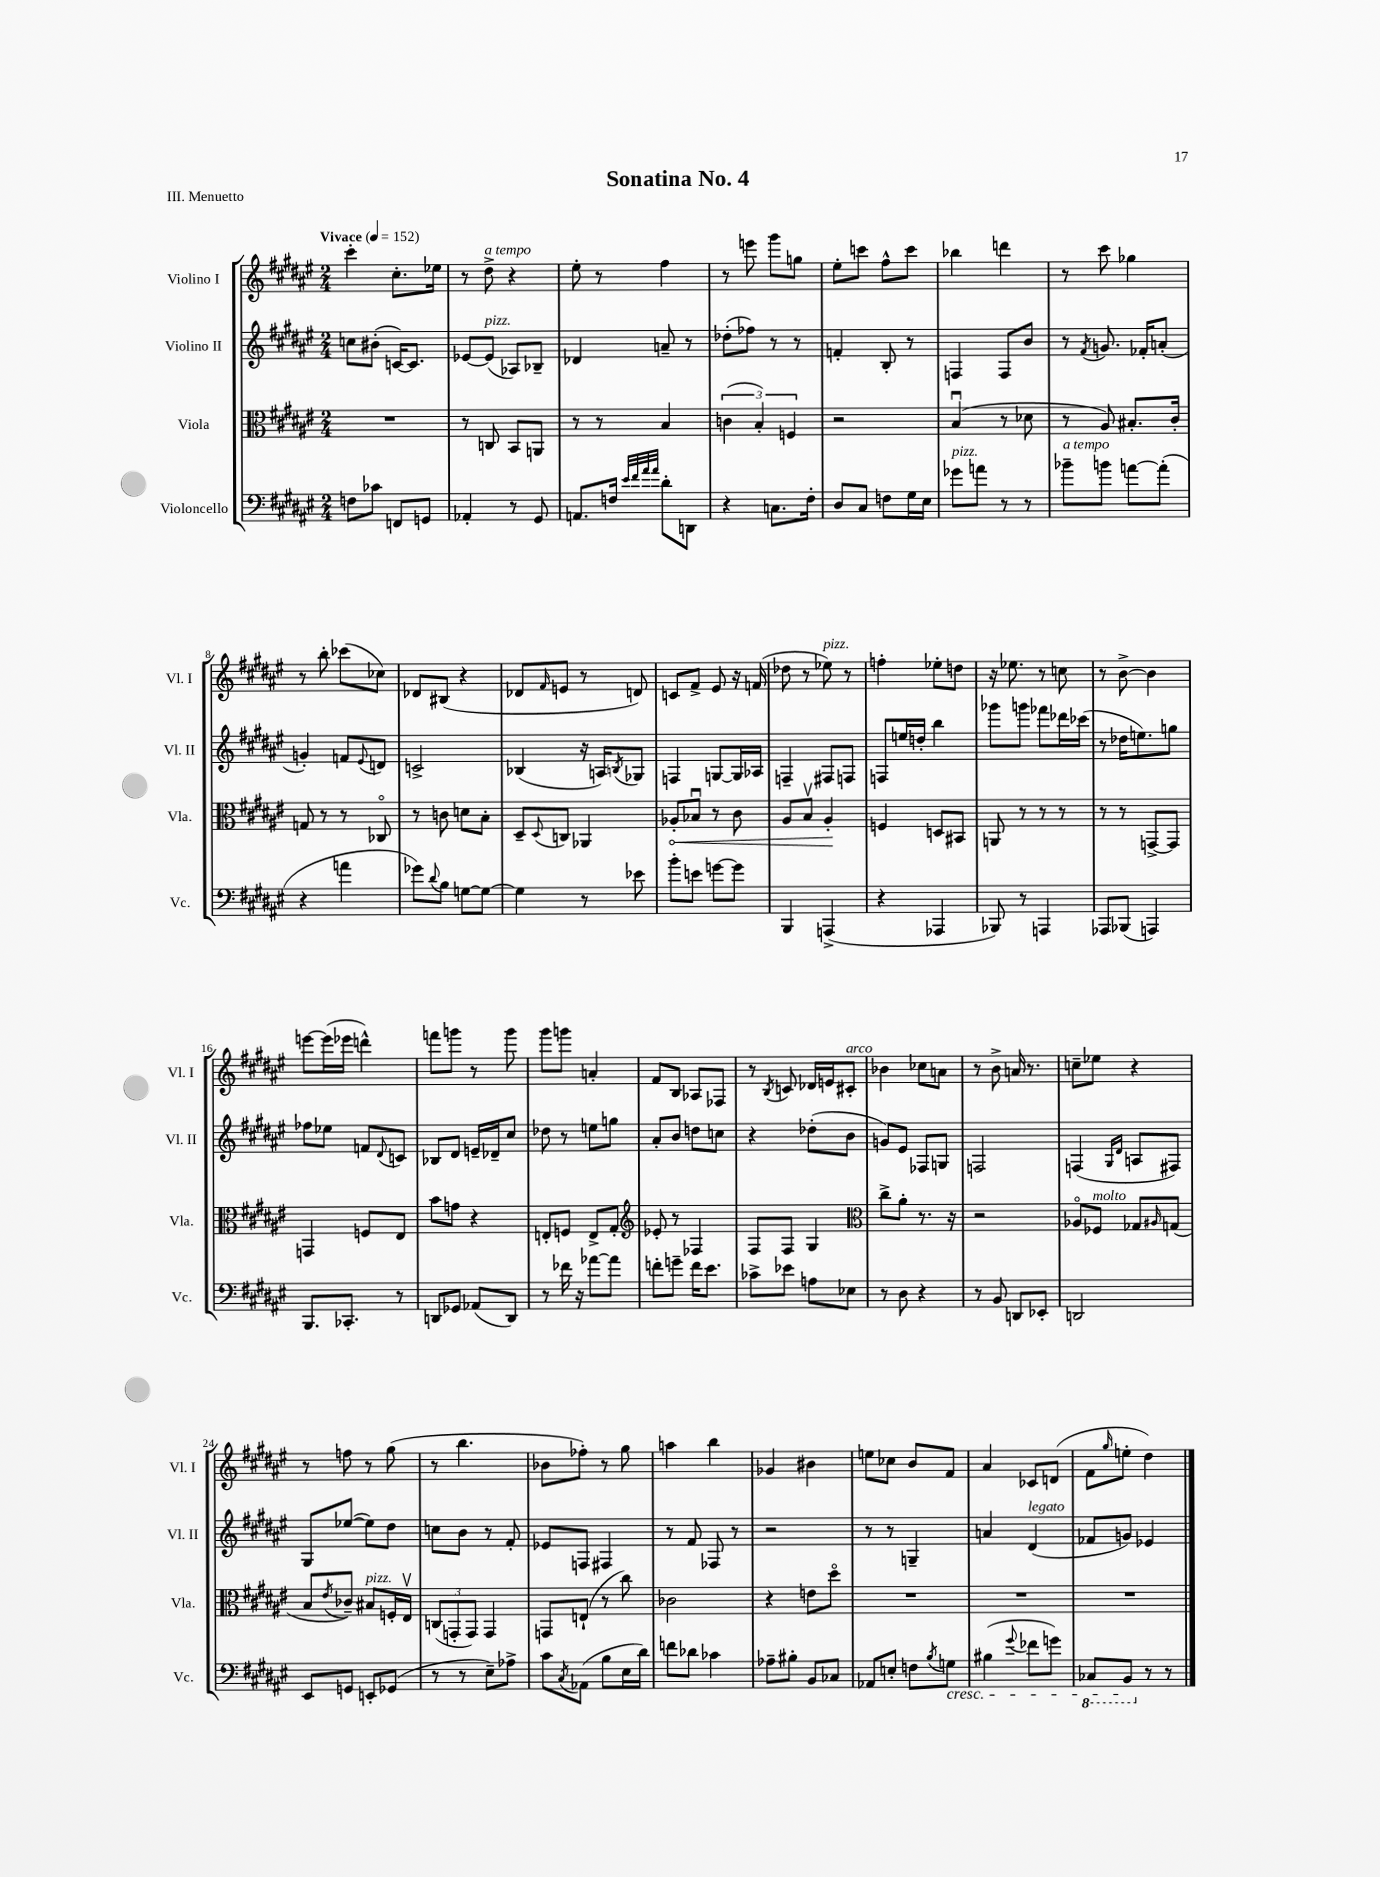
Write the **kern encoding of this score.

**kern	**kern	**dynam	**kern	**kern
*part4	*part3	*part3	*part2	*part1
*staff4	*staff3	*staff3	*staff2	*staff1
*I"Violoncello	*I"Viola	*	*I"Violino II	*I"Violino I
*I'Vc.	*I'Vla.	*	*I'Vl. II	*I'Vl. I
*clefF4	*clefC3	*	*clefG2	*clefG2
*k[f#c#g#d#a#e#]	*k[f#c#g#d#a#e#]	*	*k[f#c#g#d#a#e#]	*k[f#c#g#d#a#e#]
*M2/4	*M2/4	*	*M2/4	*M2/4
*MM152	*MM152	*	*MM152	*MM152
=1	=1	=1	=1	=1
!	!	!	!	!LO:TX:a:B:t=Vivace
8Fn\L	2r	.	8ccn\L	4ccc#'\
8c-X\J	.	.	(8b#X'\J	.
8FFn/L	.	.	[16cn/KL)	8.cc#'\L
.	.	.	8.c/J]	.
8GGn/J	.	.	.	.
.	.	.	.	16ee-X\Jk
=2	=2	=2	=2	=2
4AA-X'/	8r	.	[8e-X/L	8r
!	!	!	!	!LO:TX:a:i:t=a tempo
!	!	!	!LO:TX:a:i:t=pizz.	!
.	8Cn/	.	(8e-/J]	8dd#^\
8r	8BB/L	.	8A-X/L)	4r
8GG#/	8AAn/J	.	8B-X~/J	.
=3	=3	=3	=3	=3
8.AAn/L	8r	.	4d-X/	8ee#'\
.	8r	.	.	8r
16Fn/Jk	.	.	.	.
32qqe#/LLL	.	.	.	.
32qqf#/	.	.	.	.
32qqa#/	.	.	.	.
32qqa#/JJJ	.	.	.	.
8d#'\L	4B/	.	8an~/	4ff#\
8DDn\J	.	.	8r	.
=4	=4	=4	=4	=4
4r	(6cn\	.	(8dd-X'\L	8r
.	.	.	8ff-X\J)	8eeen\
.	6B'/)	.	.	.
8.Cn\L	.	.	8r	8ggg#\L
.	6Fn/	.	.	.
.	.	.	8r	8ggn\J
16F#'\Jk	.	.	.	.
=5	=5	=5	=5	=5
8D#/L	2r	.	4fn'/	8ee#'\L
8C#/J	.	.	.	8cccn\J
8Fn\L	.	.	8B'/	8ff#^^\L
16G#\L	.	.	8r	8ccc\J
16E#\JJ	.	.	.	.
=6	=6	=6	=6	=6
!LO:TX:a:i:t=pizz.	!	!	!	!
8g-X\L	(4Bu/	.	4Fn/	4bb-X\
8an\J	.	.	.	.
8r	8r	.	8F/L	4dddn\
8r	8d-X\	.	8b/J	.
=7	=7	=7	=7	=7
!LO:TX:a:i:t=a tempo	!	!	!	!
8b-X~\L	8r	.	8r	8r
.	.	.	8qf#/	.
8bn\J	8A#/)	.	8.gn/	8ccc#\
[8an\L	8.B#X'/L	.	.	4gg-X\
.	.	.	16f-X'/KL	.
(8a'\J]	.	.	(8an'/J	.
.	16c#'/Jk	.	.	.
!!LO:LB:g=z
=8	=8	=8	=8	=8
4r	8Gn/	.	4gn'/)	8r
.	8r	.	.	8bb'\
4an\	8r	.	8fn/L	(8ccc-X\L
.	.	.	8qqe#/	.
.	8C-X/	.	8dn/J	8cc-X\J)
=9	=9	=9	=9	=9
8g-X\L)	8r	.	2cn^/	8d-X/L
8qqd#/	.	.	.	.
8B\J	8cn\	.	.	(8B#X/J
[8Gn\L	8dn\L	.	.	4r
8G\J_	8B'\J	.	.	.
=10	=10	=10	=10	=10
4G\]	8D#~/L	.	(4B-X/	8d-X/L
.	8qqD#/	.	.	16qqf#/
.	8Cn/J	.	.	8en/J
8r	4AA-X/	.	16r	8r
.	.	.	16An/KL)	.
.	.	.	8qBn/	.
8e-X\	.	.	8G-X/J	8dn/)
=11	=11	=11	=11	=11
!	!	!LO:HP:b	!	!
8b'\L	8A-X'/L	<	4Fn/	8cn/L
8en\J	8B-Xu/J	.	.	8f#^/J
[8gn\L	8r	.	[8Gn/L	8e#/
8g\J]	8c#\	.	16G/L]	16r
.	.	.	16A-X/JJ	(16fn/
=12	=12	=12	=12	=12
4BBB/	8A#/L	.	4Fn~/	8dd-X\
.	8Bv/J	.	.	8r
!	!	!	!	!LO:TX:a:i:t=pizz.
(4AAAn^/	4A#'/	.	8F#X/L	8ee-X\)
.	.	.	8Fn/J	8r
.	.	[	.	.
=13	=13	=13	=13	=13
4r	4Fn/	.	8Fn/L	4ffn'\
.	.	.	16een/L	.
.	.	.	16ddn'/JJ	.
4AAA-X/	8Dn/L	.	4bb\	8ee-X'\L
.	8BB#X/J	.	.	8ddn\J
=14	=14	=14	=14	=14
8BBB-X/)	8AAn/	.	8ggg-X\L	16r
.	.	.	.	8.ee-X\
8r	8r	.	8gggn\J	.
4AAAn/	8r	.	8fff-X\L	8r
.	8r	.	16ddd-X\L	8ccn\
.	.	.	(16ccc-X\JJ	.
=15	=15	=15	=15	=15
8AAA-X/L	8r	.	8r	8r
(8BBB-X/J	8r	.	16dd-X\KL	[8b^\
.	.	.	8.een\)	.
4AAAn/)	[8GGn^/L	.	.	4b\]
.	8GG/J]	.	8ggn\J	.
!!LO:LB:g=z
=16	=16	=16	=16	=16
8.BBB/L	4GGn/	.	8ff-X\L	[8eeen\L
.	.	.	8ee-X\J	(16eee\L]
8.CC-X'/J	.	.	.	16eee-X\JJ
.	8Fn/L	.	8fn/L	4dddn^^\)
.	.	.	8qqd#/	.
8r	8E#/J	.	8cn/J	.
=17	=17	=17	=17	=17
8DDn/L	8b\L	.	8B-X/L	8fffn\L
8GG-X/J	8gn\J	.	8d#/J	8gggn\J
(8AA-X/L	4r	.	16en~/LL	8r
.	.	.	16d-X~/J	.
8DD/J)	.	.	8cc#/J	8ggg\
=18	=18	=18	=18	=18
8r	8En'/L	.	8dd-X\	8ggg#\L
16f-X\	8Fn/J	.	8r	8gggn\J
16r	.	.	.	.
[8a-X\L	8E^/L	.	8een\L	4an'/
8a-\J]	8G#'/J	.	8ggn\J	.
=19	=19	=19	=19	=19
*	*clefG2	*	*	*
8fn'\L	8e-X'/	.	8a#'/L	8f#/L
8gn~\J	8r	.	8b/J	8B/J
16f\KL	4F-X/	.	8ddn\L	8A-X/L
8.e#\J	.	.	.	.
.	.	.	8ccn\J	8F-X/J
=20	=20	=20	=20	=20
8c-X^\L	8F#/L	.	4r	8r
.	.	.	.	8qB/
8e-X\J	8F#/J	.	.	8cn/
8An\L	4G#/	.	(8dd-X'\L	16d-X/LL
.	.	.	.	16en/J
!	!	!	!	!LO:TX:a:i:t=arco
8E-X\J	.	.	8b\J	8c#X'/J
=21	=21	=21	=21	=21
*	*clefC3	*	*	*
8r	8cc#^\L	.	8gn/L)	4b-X\
8D#\	8a#'\J	.	8e#/J	.
4r	8.r	.	8F-X/L	8cc-X\L
.	.	.	8Gn/J	8an\J
.	16r	.	.	.
=22	=22	=22	=22	=22
8r	2r	.	2Fn/	8r
8BB/	.	.	.	8b^\
8DDn/L	.	.	.	16an/
.	.	.	.	8.r
8EE-X'/J	.	.	.	.
=23	=23	=23	=23	=23
2DDn/	8A-X/L	.	(4Fn/	8ccn~\L
!	!LO:TX:a:i:t=molto	!	!	!
.	8F-X/J	.	.	8ee-X\J
.	.	.	16qqG#/LL	.
.	.	.	16qqd#/JJ	.
.	8G-X/L	.	8An/L	4r
.	16qqA#X/	.	.	.
.	(8Gn/J	.	8F#X/J)	.
!!LO:LB:g=z
=24	=24	=24	=24	=24
8EE#/L	8B/L	.	8G#/L	8r
.	8qe#/	.	.	.
8GGn/J	8c-X~/J)	.	([8ee-X/J	8ffn\
!	!LO:TX:a:i:t=pizz.	!	!	!
8EEn'/L	8B#X/L	.	8ee-\L])	8r
(8GG-X/J	16Fn'/L	.	8dd#\J	(8gg#\
.	16E#v/JJ	.	.	.
=25	=25	=25	=25	=25
8r	(12Cn/L	.	8ccn\L	8r
.	12GGn'/	.	.	.
8r	.	.	8b\J	4.bb\
.	12GG/J)	.	.	.
8E#~\L)	4GG/	.	8r	.
8A-X^\J	.	.	8f#'/	.
=26	=26	=26	=26	=26
8c#\L	8GGn/L	.	8e-X/L	8b-X\L
8qC#/	.	.	.	.
(8AA-X\J	(8En`/J	.	8Fn/J	8ff-X'\J)
8B\L	8r	.	4F#X/	8r
16E#\L	8cc#\)	.	.	8gg#\
16d#\JJ)	.	.	.	.
=27	=27	=27	=27	=27
8fn\L	2c-X\	.	8r	4aan\
8d-X\J	.	.	8f#/	.
4c-X\	.	.	8F-X/	4bb\
.	.	.	8r	.
=28	=28	=28	=28	=28
8A-X~\L	4r	.	2r	4g-X/
8B#X'\J	.	.	.	.
8BB/L	8en\L	.	.	4b#X\
8C-X/J	8dd#\J	.	.	.
=29	=29	=29	=29	=29
8AA-X/L	2r	.	8r	8een\L
8En'/J	.	.	8r	8cc-X\J
8Fn\L	.	.	4Gn~/	8b/L
8qB/	.	.	.	.
!LO:TX:b:i:t=cresc.	!	!	!	!
8Gn\J	.	.	.	8f#/J
=30	=30	=30	=30	=30
(4B#X\	2r	.	4an/	4a#/
8qqg#/	.	.	.	.
!	!	!	!LO:TX:a:i:t=legato	!
8f-X\L	.	.	(4d#/	8c-X/L
8gn\J)	.	.	.	(8dn/J
=31	=31	=31	=31	=31
*8ba	*	*	*	*
8CC-X/L	2r	.	8f-X/L	8f#\L
.	.	.	.	16qqgg#/
8BBB/J	.	.	8gn/J)	8een'\J
*X8ba	*	*	*	*
8r	.	.	4e-X/	4dd#\)
8r	.	.	.	.
==	==	==	==	==
*-	*-	*-	*-	*-
